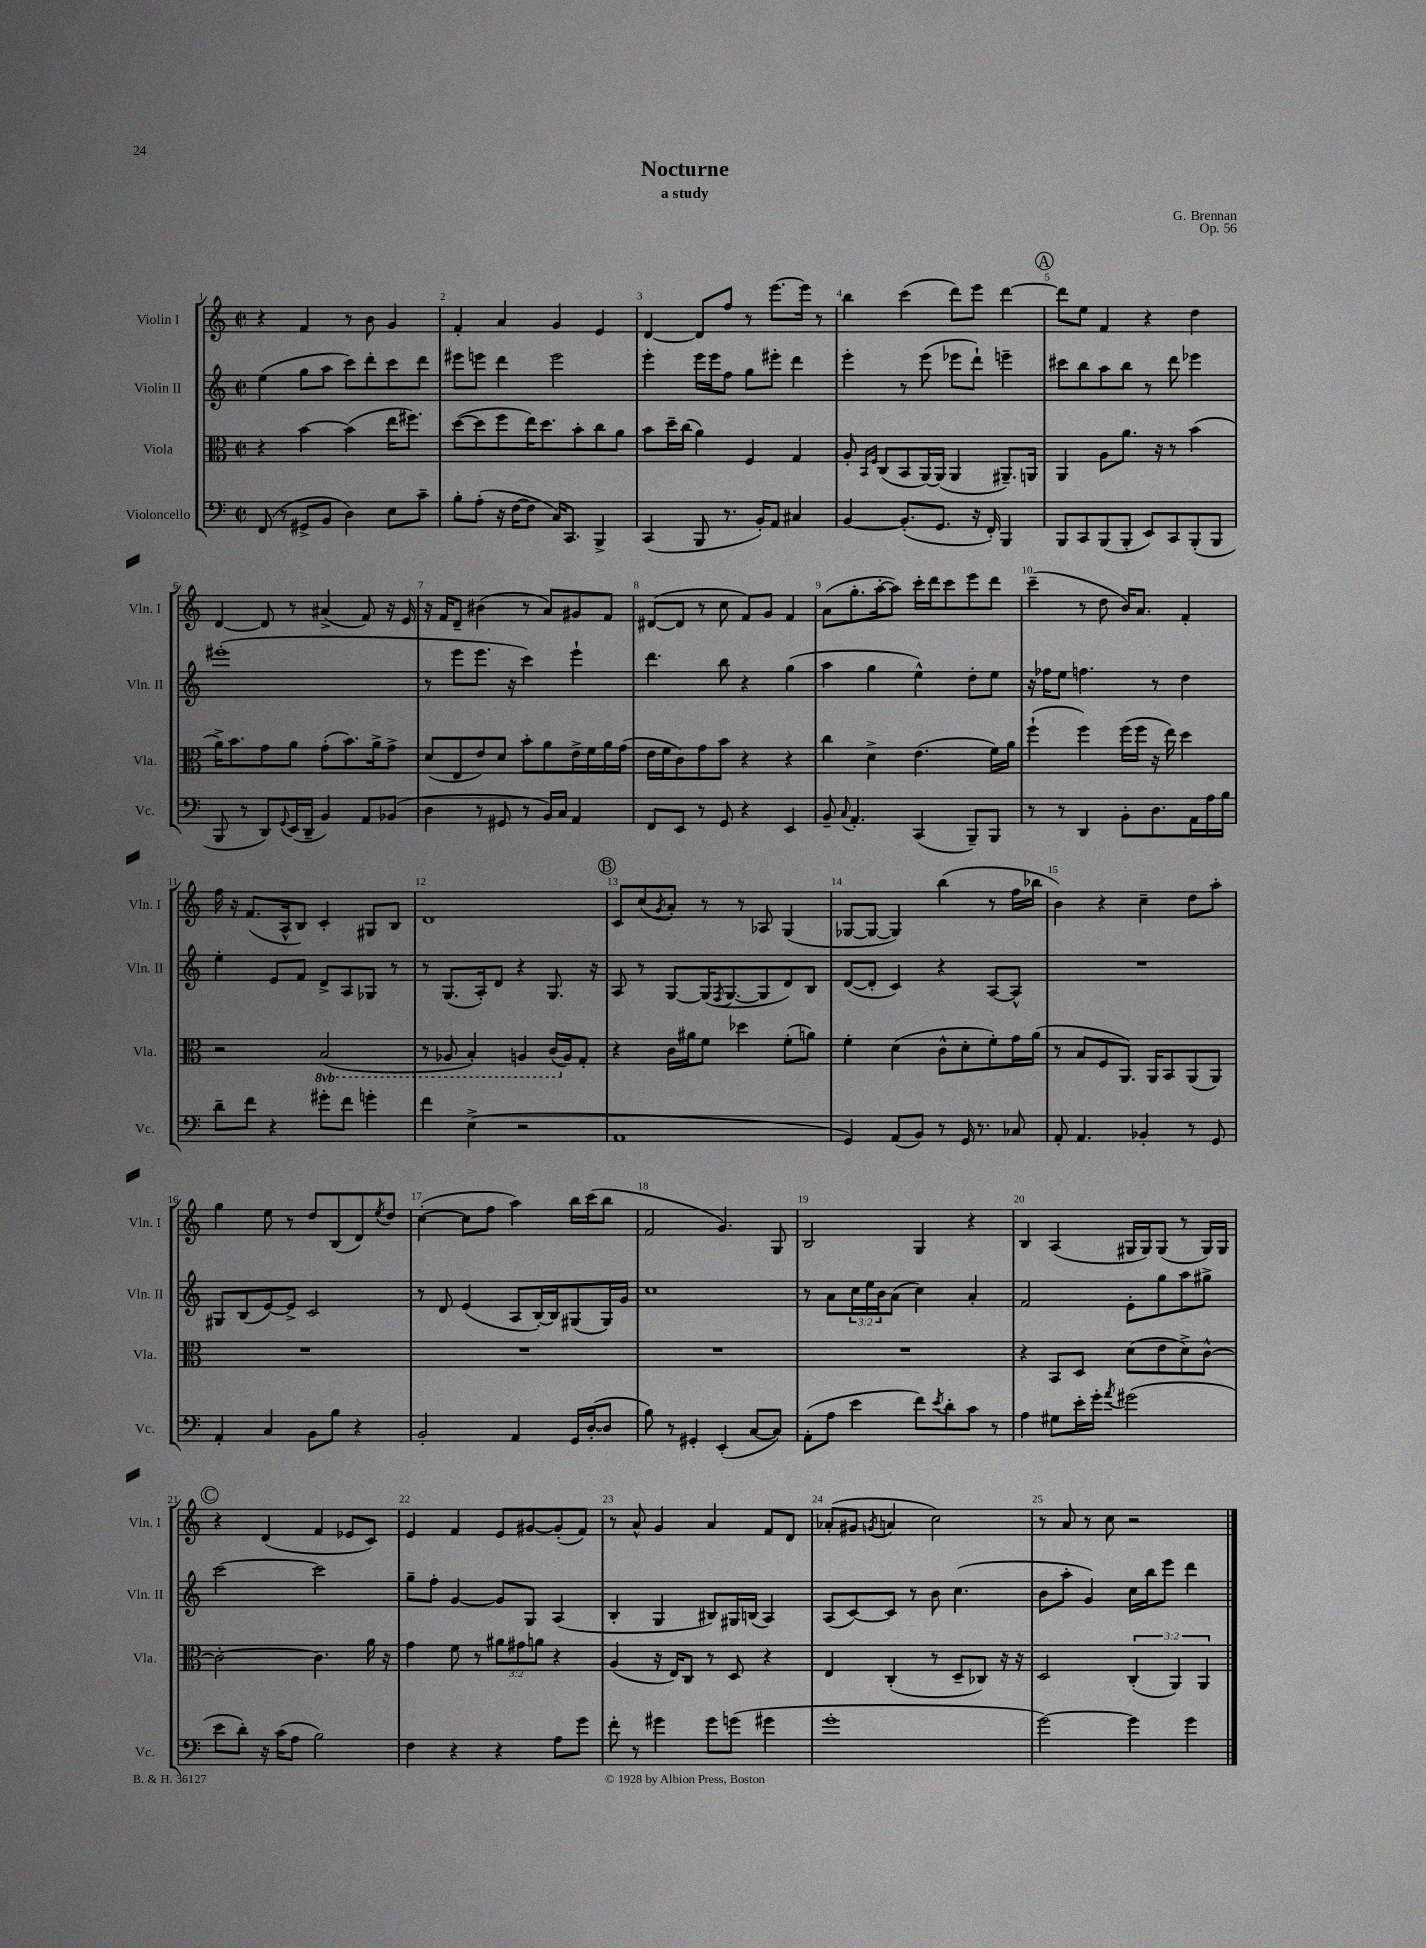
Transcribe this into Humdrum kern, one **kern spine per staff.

**kern	**kern	**kern	**kern
*part4	*part3	*part2	*part1
*staff4	*staff3	*staff2	*staff1
*I"Violoncello	*I"Viola	*I"Violin II	*I"Violin I
*I'Vc.	*I'Vla.	*I'Vln. II	*I'Vln. I
*clefF4	*clefC3	*clefG2	*clefG2
*k[]	*k[]	*k[]	*k[]
*M2/2	*M2/2	*M2/2	*M2/2
*met(c|)	*met(c|)	*met(c|)	*met(c|)
=1	=1	=1	=1
(8FF/	4r	(4ee\	4r
8r	.	.	.
8GG#X^/L	[4b\	8gg\L	4f/
8BB/J	.	8aa\J	.
4D\)	(4b\]	8ccc\L)	8r
.	.	8ddd'\	8b\
8E\L	16ee\KL	8ccc\	4g/
.	8.ff#X\J)	.	.
8c~\J	.	8ddd\J	.
=2	=2	=2	=2
8B'\L	([8dd\L	8eee#X\L	4f'/
(8A'\J	8dd\]	8eeen\J	.
16r	8ff\	4ddd\	4a/
[16F\KL	.	.	.
8F\J]	16ee\K)	.	.
.	8.dd\	.	.
16C/KL)	.	2eee\	4g/
8.CC/J	.	.	.
.	8b'\	.	.
4BBB^/	8cc\	.	4e/
.	8a\J	.	.
=3	=3	=3	=3
(4CC/	8b\L	4eee'\	[4d/
.	16dd~\L	.	.
.	(16cc\JJ	.	.
8BBB/	4a\)	16eee\LL	8d/L]
.	.	16eee\J	.
8.r	.	8ff\J	8ff/J
.	4F/	8gg\L	8r
16BB'/KL)	.	.	.
8AA/J	.	8eee#X'\J	[8.eee\L
4C#X/	4G/	4ddd\	.
.	.	.	16eee\Jk]
.	.	.	8r
=4	=4	=4	=4
[4BB/	8A'/	4eee'\	4bb\
.	16qqBB/LL	.	.
.	16qqF/JJ	.	.
.	(8C/L	.	.
(8.BB'/L]	8BB/	8r	(4ccc\
.	[16AA/L)	(8eee\	.
8.GG/J	(16AA/JJ]	.	.
.	4AA/	8eee-X\L	8ddd\L)
16r	.	8ddd`\J)	8eee\J
16FF'/)	.	.	.
4BBB/	8.AA#X~/L)	4eeen~\	[4ddd\
.	16AAn/Jk	.	.
!!LO:REH:place=s1:t=A
=5	=5	=5	=5
8BBB/L	4AA/	8ccc#X\L	8ddd\L]
8CC/	.	8bb\	8ee\J
(8BBB/	8A\L	8aa\	4f/
8BBB'/J	8.a\J	8bb\J	.
8EE/L)	.	8r	4r
.	16r	.	.
8CC/	8r	8ddd\	.
(8BBB'/	(4b\	4eee-X\	4dd\
8BBB/J	.	.	.
!!LO:LB:g=z
=6	=6	=6	=6
8BBB/	16a^\KL)	(1eee#X'	[4d/
.	8.b\	.	.
8r	.	.	.
8DD/L)	8g\	.	8d/]
8qqGG/	.	.	.
(16EE/L	8a\J	.	8r
16DD~/JJ	.	.	.
4BB/)	(8g'\L	.	(4a#X^/
.	8.b\)	.	.
8AA/L	.	.	8f/)
.	16a^\k	.	.
(8BB-X/J	8g^\J	.	16r
.	.	.	16e/
=7	=7	=7	=7
4D\	(8d/L	8r	16r
.	.	.	16f/KL
.	8E/	8eee\L	8d~/J
8r	8e/)	8.eee\J	(4b#X\
8GG#X/	8d/J	.	.
.	.	16r	.
8r	8b'\L	4ccc\)	8r
16BB/LL)	8a\	.	8a/L)
16C/JJ	.	.	.
4AA/	16e^\L	4eee`\	8g#X/
.	16f\	.	.
.	16a\	.	8f/J
.	(16g\JJ	.	.
=8	=8	=8	=8
8FF/L	16e\LL	4.ddd\	([8d#X/L
.	16f\J	.	.
8EE/J	8c\)	.	8d#/J]
8r	8g\	.	8r
8GG/	8b\J	8bb\	8cc\
4r	4r	4r	8f/L)
.	.	.	8g/J
4EE/	4r	(4gg\	4f/
=9	=9	=9	=9
8BB~/	4cc\	4aa\	(8a\L
8qqC/	.	.	.
4.AA'/	.	.	8.gg'\
.	4d^\	4gg\	.
.	.	.	[16aa'\k
.	.	.	8aa\J])
(4CC/	(4.e\	4ee^^\)	16ccc'\LL
.	.	.	16ddd\J
.	.	.	8ccc\
8BBB~/L)	.	8dd'\L	8eee\
8BBB/J	16f\LL)	8ee\J	8ddd\J
.	16a\JJ	.	.
=10	=10	=10	=10
8r	(4ff`\	16r	(4ccc~\
.	.	16ff-X\KL	.
8r	.	8ee\J	.
4DD/	4ff\)	4.ffn\	8r
.	.	.	8dd\
8BB'\L	(16ff\LL	.	16b/KL)
.	16ff\JJ	.	8.a/J
8.D\	16r	8r	.
.	16ee\)	.	.
.	4dd\	4dd\	4f'/
16AA\L	.	.	.
16A\	.	.	.
16B\JJ	.	.	.
!!LO:LB:g=z
=11	=11	=11	=11
8d~\L	2r	4ee'\	16ff\
.	.	.	16r
8f\J	.	.	(8.f/L
4r	.	8e/L	.
.	.	.	16A^^/k
.	.	8f/J	8B/J)
*	*8ba	*	*
8g#X'\L	(2BB/	8d^/L	4c'/
8f\J	.	8A/	.
4gn'\	.	8G-X/J	8G#X/L
.	.	8r	8B/J
=12	=12	=12	=12
4f\	8r	8r	1d
.	8AA-X/	(8.G/L	.
(4E^\	4BB'/)	.	.
.	.	16A'/k)	.
.	.	8d/J	.
2r	4AAn/	4r	.
.	(16C/LL	8.G/	.
*	*X8ba	*	*
.	16A/J)	.	.
.	8G'/J	.	.
.	.	16r	.
!!LO:REH:place=s1:t=B
=13	=13	=13	=13
1AA	4r	8A/	8c/L
.	.	8r	(8cc/
.	.	.	8qg/
.	16c\LL	[8G/L	8a'/J)
.	16a#X\J	.	.
.	8f\J	(16G/K]	8r
.	.	8qF/	.
.	.	[8.G/	.
.	4dd-X\	.	8r
.	.	8G/]	8A-X/
.	(8f'\L	8d/)	(4G/
.	8an\J)	8B/J	.
=14	=14	=14	=14
4GG/)	4f'\	([8d/L	[8G-X/L
.	.	8d'/J]	8G-/J_
(8AA/L	(4d\	4c/)	4G-/])
8BB/J)	.	.	.
8r	8c^^\L	4r	(4bb\
16GG/	8d'\	.	.
8.r	.	.	.
.	8f'\)	[8A/L	8r
8C-X/	16g\L	8A^^/J]	16ff\LL
.	(16a\JJ	.	16bb-X\JJ
=15	=15	=15	=15
8AA'/	8r	1r	4b\)
4.AA/	8B/L	.	.
.	8F/	.	4r
.	8.AA/J)	.	.
4BB-X'/	.	.	4cc~\
.	16AA/KL	.	.
.	8BB/	.	.
8r	(8AA/	.	8dd\L
8GG/	8AA/J)	.	8aa'\J
!!LO:LB:g=z
=16	=16	=16	=16
4AA'/	1r	8G#X/L	4gg\
.	.	(8B/	.
4C/	.	[8e/)	8ee\
.	.	8e^/J]	8r
8BB\L	.	2c/	8dd/L
8B\J	.	.	(8B/
4r	.	.	8d/)
.	.	.	8qee/
.	.	.	8dd/J
=17	=17	=17	=17
2BB'/	1r	8r	([4cc'\
.	.	8d/	.
.	.	(4e/	8cc\L]
.	.	.	8ff\J
4AA/	.	8A/L	4aa\)
.	.	[16B'/L)	.
.	.	16B/J]	.
16GG/LL	.	(8G#X/	16bb\LL
([16D'/J	.	.	(16ccc\J
8D/J]	.	16G#/L)	8bb\J
.	.	16g/JJ	.
=18	=18	=18	=18
8B\)	1r	1cc	2f/
8r	.	.	.
4GG#X'/	.	.	.
(4EE'/	.	.	4.g/)
[8C/L	.	.	.
8C/J])	.	.	8G/
=19	=19	=19	=19
(8AA'\L	1r	8r	2B/
8A\J	.	8a\L	.
4e\	.	24cc\L	.
.	.	24ee\	.
.	.	24b\J	.
.	.	(8a\J	.
8f\L)	.	4cc\)	4G/
8qe/	.	.	.
8d'\	.	.	.
8c\J	.	4a'/	4r
8r	.	.	.
=20	=20	=20	=20
4A\	4r	2f/	4B/
8G#X\L	8BB/L	.	(4A/
16e'\L	8D/J	.	.
16g'\JJ	.	.	.
8qa/	.	.	.
(2g#X\	(8d\L	8e'\L	16G#X/LL
.	.	.	16G#/J)
.	8e\	8gg\	(8G#/J
.	8d^\)	8aa\	8r
.	[8c^^\J	8gg#X^\J	16G#/LL)
.	.	.	16G#/JJ
!!LO:LB:g=z
!!LO:REH:place=s1:t=C
=21	=21	=21	=21
8e\L	2c'\_	[2ccc\	4r
8d'\J)	.	.	.
16r	.	.	(4d/
(16c\KL	.	.	.
8A\J	.	.	.
2B\)	4.c\]	2ccc\]	4f/
.	.	.	8e-X/L
.	16a\	.	8c/J)
.	16r	.	.
=22	=22	=22	=22
4F\	4g\	8gg~\L	4e/
.	.	8ff'\J	.
4r	8f\	[4g/	4f/
.	8r	.	.
4r	12a#X\L	8g/L]	8e/L
.	12g#X\	.	.
.	.	8G/J	[8g#X/
.	12an\J	.	.
8A\L	4r	(4A/	(8g#'/]
8g\J	.	.	8f/J)
=23	=23	=23	=23
8f'\	(4A/	4B'/	8r
8r	.	.	8a^^/
4g#X\	16r	4G/	4g/
.	16E/KL)	.	.
.	8C/J	.	.
8g#\L	8r	8B#X/L)	4a/
(8gn\J	8D/	16G#X/L	.
.	.	(16Bn/JJ	.
4g#X\	4r	4A/)	8f/L
.	.	.	8d/J
=24	=24	=24	=24
1g'	4E/	(8A/L	(8a-X'/L
.	.	[8c/)	8g#X/J
.	.	.	8qgn/
.	(4C'/	8c/J]	4an/
.	.	8r	.
.	8r	8b\	2cc\)
.	8D~/L	(4.cc\	.
.	8C-X/J)	.	.
.	16r	.	.
.	16r	.	.
=25	=25	=25	=25
[2g\)	2D/	8b\L	8r
.	.	8aa'\J	8a/
.	.	4g/)	8r
.	.	.	8cc\
4g\]	(6C'/	16cc\LL	2r
.	.	16bb\J	.
.	.	8eee\J	.
.	6AA/)	.	.
4g\	.	4ddd\	.
.	6AA/	.	.
==	==	==	==
*-	*-	*-	*-
